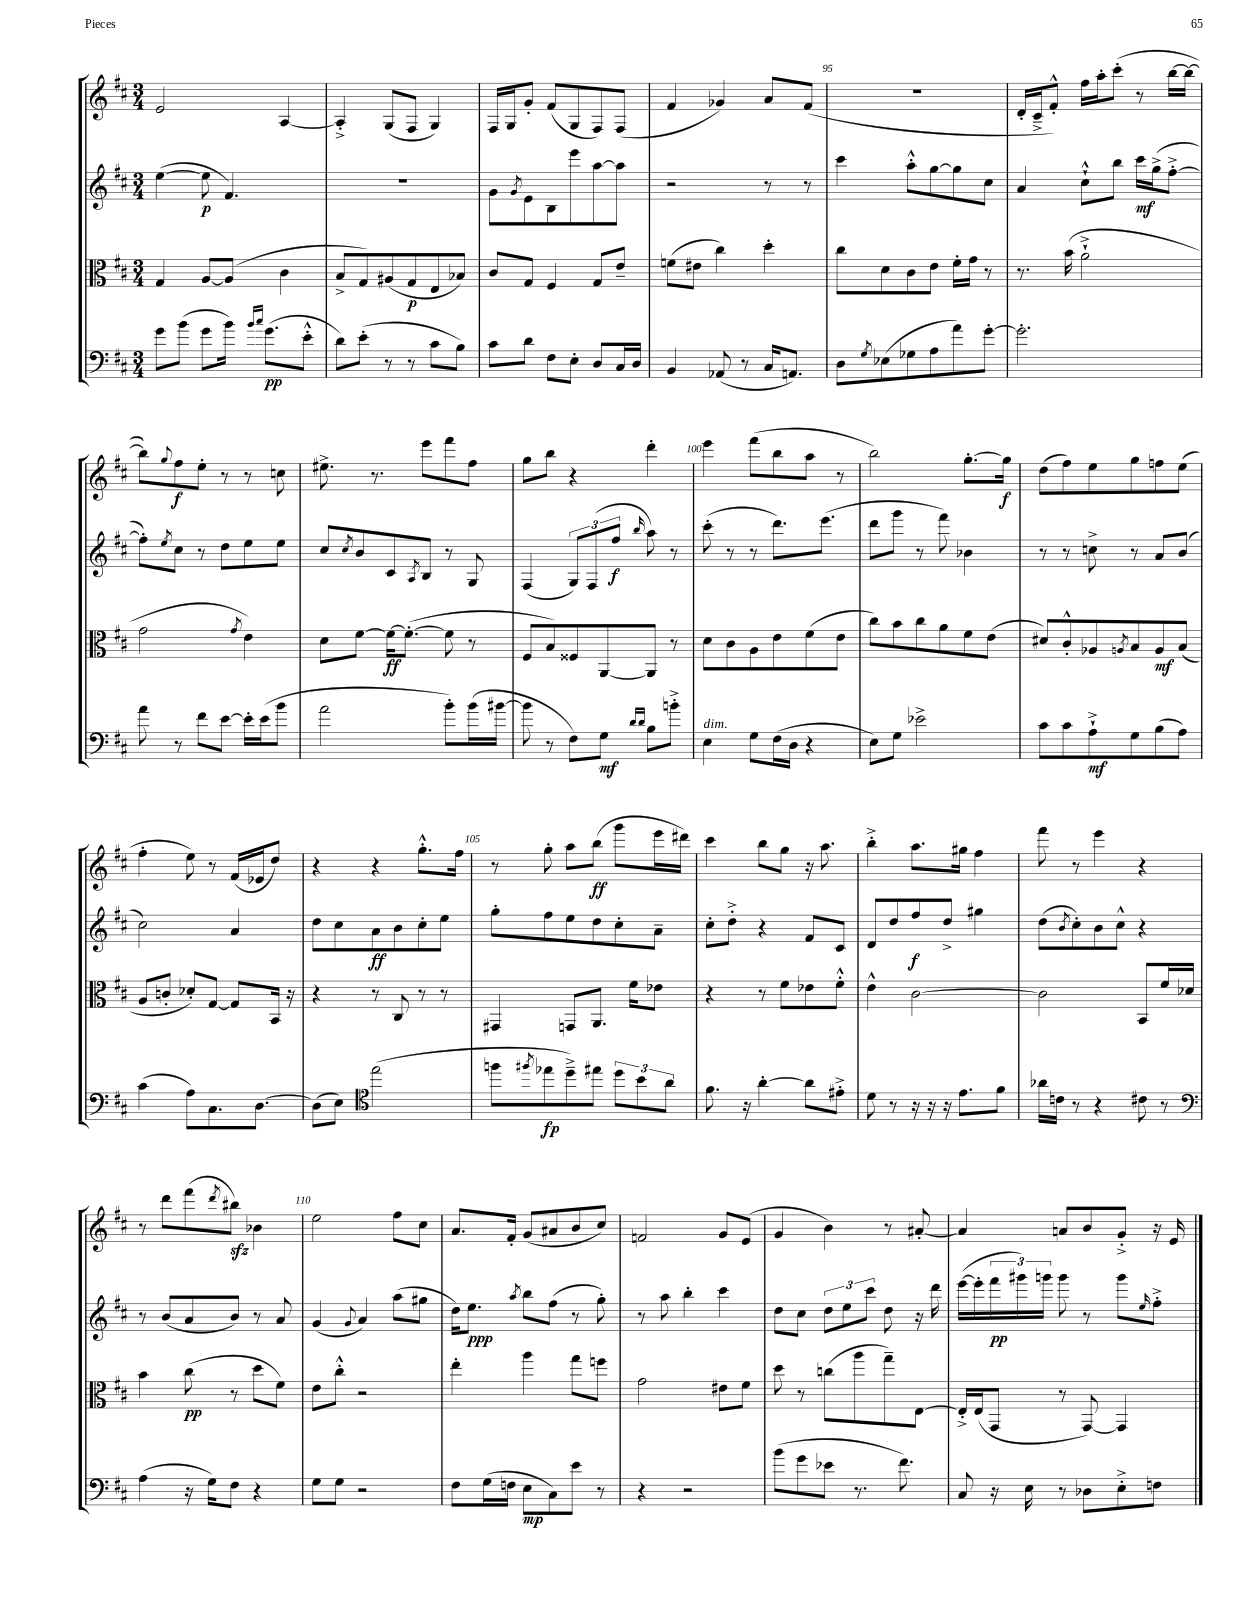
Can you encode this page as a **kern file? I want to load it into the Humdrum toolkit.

**kern	**dynam	**kern	**dynam	**kern	**dynam	**kern	**dynam
*part4	*part4	*part3	*part3	*part2	*part2	*part1	*part1
*staff4	*staff4	*staff3	*staff3	*staff2	*staff2	*staff1	*staff1
*clefF4	*	*clefC3	*	*clefG2	*	*clefG2	*
*k[f#c#]	*	*k[f#c#]	*	*k[f#c#]	*	*k[f#c#]	*
*M3/4	*	*M3/4	*	*M3/4	*	*M3/4	*
=91	=91	=91	=91	=91	=91	=91	=91
8g\L	.	4G/	.	([4ee\	.	2e/	.
(8b\J	.	.	.	.	.	.	.
8g\L	.	[8A/L	.	8ee\]	p	.	.
16b\Jk)	.	(8A/J]	.	4.f#/)	.	.	.
16qqb/LL	.	.	.	.	.	.	.
16qqcc#/JJ	.	.	.	.	.	.	.
(8.g\L	pp	.	.	.	.	.	.
.	.	4c#\	.	.	.	[4A/	.
8e'^^\J	.	.	.	.	.	.	.
=92	=92	=92	=92	=92	=92	=92	=92
8d\L)	.	8B^/L	.	2.r	.	4A'^/]	.
(8e'\J	.	8G/)	.	.	.	.	.
8r	.	(8A#X/	.	.	.	(8G/L	.
8r	.	8G/	p	.	.	8F#/J	.
8c#\L	.	8E/	.	.	.	4G/)	.
8B\J)	.	8B-X/J)	.	.	.	.	.
=93	=93	=93	=93	=93	=93	=93	=93
8c#\L	.	8c#/L	.	8g\L	.	16F#/LL	.
.	.	.	.	.	.	16G/J	.
.	.	.	.	8qg/	.	.	.
8d\J	.	8G/J	.	8e\	.	8g'/J	.
8F#\L	.	4F#/	.	8B\	.	(8f#/L	.
8E'\J	.	.	.	8eee\	.	8G/	.
8D/L	.	8G/L	.	[8aa\	.	8F#/)	.
16C#/L	.	8e~/J	.	8aa\J]	.	(8F#/J	.
16D/JJ	.	.	.	.	.	.	.
=94	=94	=94	=94	=94	=94	=94	=94
4BB/	.	(8fn\L	.	2r	.	4f#/	.
.	.	8e#X\J	.	.	.	.	.
(8AA-X/	.	4cc#\)	.	.	.	4g-X/)	.
8r	.	.	.	.	.	.	.
16C#/KL	.	4dd'\	.	8r	.	8a/L	.
8.AAn/J)	.	.	.	.	.	.	.
.	.	.	.	8r	.	(8f#/J	.
=95	=95	=95	=95	=95	=95	=95	=95
8D\L	.	8cc#\L	.	4ccc#\	.	2.r	.
8qG/	.	.	.	.	.	.	.
(8E-X\	.	8d\	.	.	.	.	.
8G-X\	.	8c#\	.	8aa'^^\L	.	.	.
8A\	.	8e\J	.	[8gg\	.	.	.
8a\)	.	16f#'\LL	.	8gg\]	.	.	.
.	.	16g\JJ	.	.	.	.	.
[8g'\J	.	8r	.	8cc#\J	.	.	.
=96	=96	=96	=96	=96	=96	=96	=96
2.g'\]	.	8.r	.	4a/	.	16d'/LL	.
.	.	.	.	.	.	16c#~^/J	.
.	.	.	.	.	.	8f#'^^/J)	.
.	.	(16b\	.	.	.	.	.
.	.	2a`^\	.	8cc#`^^\L	.	16ff#\LL	.
.	.	.	.	.	.	16aa'\J	.
.	.	.	.	8bb\J	.	(8ccc#'\J	.
.	.	.	.	16ccc#\LL	mf	8r	.
.	.	.	.	(16gg^\J	.	.	.
.	.	.	.	[8ff#'^\J	.	[16bb\LL	.
.	.	.	.	.	.	16bb\JJ_	.
!!LO:LB:g=z
=97	=97	=97	=97	=97	=97	=97	=97
8a\	.	2g\	.	8ff#'\L])	.	8bb\L])	.
.	.	.	.	8qee/	.	8qqgg/	.
8r	.	.	.	8cc#\J	.	8ff#\	f
8f#\L	.	.	.	8r	.	8ee'\J	.
[8e\J	.	.	.	8dd\L	.	8r	.
.	.	8qg/	.	.	.	.	.
16e'\LL]	.	4e\)	.	8ee\	.	8r	.
(16e\J	.	.	.	.	.	.	.
8b\J	.	.	.	8ee\J	.	8ccn\	.
=98	=98	=98	=98	=98	=98	=98	=98
2a\	.	8d\L	.	8cc#/L	.	8.ee#X^\	.
.	.	.	.	8qcc#/	.	.	.
.	.	[8f#\J	.	8b/	.	.	.
.	.	.	.	.	.	8.r	.
.	.	16f#\KL_	ff	8c#/	.	.	.
.	.	(8.f#'\J_	.	.	.	.	.
.	.	.	.	8qA/	.	.	.
.	.	.	.	8B/J	.	8eee\L	.
8b'\L)	.	8f#\]	.	8r	.	8fff#\	.
(16b\L	.	8r	.	8G/	.	8ff#\J	.
[16b#X\JJ	.	.	.	.	.	.	.
=99	=99	=99	=99	=99	=99	=99	=99
8b#\]	.	8F#/L	.	(4F#/	.	8gg\L	.
8r	.	8B/)	.	.	.	8bb\J	.
8F#\L)	.	8F##X/	.	12G/L)	.	4r	.
.	.	.	.	(12F#/	.	.	.
8G\J	mf	[8AA/	.	.	.	.	.
.	.	.	.	12ff#/J	f	.	.
16qqd/LL	.	.	.	.	.	.	.
16qqd/JJ	.	.	.	16qqbb/	.	.	.
8B\L	.	8AA/J]	.	8aa\)	.	4ddd'\	.
8bn'^\J	.	8r	.	8r	.	.	.
=100	=100	=100	=100	=100	=100	=100	=100
!LO:TX:a:i:t=dim.	!	!	!	!	!	!	!
4E\	.	8d\L	.	(8ccc#'\	.	4eee\	.
.	.	8c#\	.	8r	.	.	.
8G\L	.	8A\	.	8r	.	(8fff#\L	.
(16F#\L	.	8e\	.	8.ddd\L)	.	8bb\	.
16D\JJ	.	.	.	.	.	.	.
4r	.	(8f#\	.	.	.	8aa\J	.
.	.	.	.	(8.eee\J	.	.	.
.	.	8e\J	.	.	.	8r	.
=101	=101	=101	=101	=101	=101	=101	=101
8E\L)	.	8cc#\L)	.	8ddd\L	.	2bb\)	.
8G\J	.	8b\	.	8ggg\J	.	.	.
2e-X^\	.	8cc#\	.	8r	.	.	.
.	.	8a\	.	8fff#\)	.	.	.
.	.	8f#\	.	4b-X\	.	[8.gg'\L	.
.	.	(8e\J	.	.	.	.	.
.	.	.	.	.	.	16gg\Jk]	f
=102	=102	=102	=102	=102	=102	=102	=102
8c#\L	.	8d#X/L)	.	8r	.	(8dd\L	.
8c#\	.	8c#'^^/	.	8r	.	8ff#\)	.
8A`^\	mf	8A-X/	.	8ccn^\	.	8ee\	.
.	.	8qAn/	.	.	.	.	.
8G\	.	8B/	.	8r	.	8gg\	.
(8B\	.	8A/	mf	8a/L	.	8ffn\	.
8A\J)	.	(8B/J	.	(8b/J	.	(8ee\J	.
!!LO:LB:g=z
=103	=103	=103	=103	=103	=103	=103	=103
(4c#\	.	8A/L	.	2cc#\)	.	4ff#'\	.
.	.	8cn'/J	.	.	.	.	.
8A\L)	.	8d-X'/L)	.	.	.	8ee\)	.
8.C#\	.	[8G/J	.	.	.	8r	.
.	.	8G/L]	.	4a/	.	(16f#/LL	.
[8.D\J	.	.	.	.	.	16e-X/J	.
.	.	16BB/Jk	.	.	.	8dd/J)	.
.	.	16r	.	.	.	.	.
=104	=104	=104	=104	=104	=104	=104	=104
(8D\L]	.	4r	.	8dd\L	.	4r	.
8E\J)	.	.	.	8cc#\	.	.	.
*clefC4	*	*	*	*	*	*	*
(2ee\	.	8r	.	8a\	ff	4r	.
.	.	8C#/	.	8b\	.	.	.
.	.	8r	.	8cc#'\	.	8.gg'^^\L	.
.	.	8r	.	8ee\J	.	.	.
.	.	.	.	.	.	16ff#\Jk	.
=105	=105	=105	=105	=105	=105	=105	=105
8ffn\L	.	4GG#X/	.	8gg'\L	.	8r	.
8qff#X/	.	.	.	.	.	.	.
8ee-X\	fp	.	.	8ff#\	.	8gg'\	.
8dd~^\)	.	8GGn/L	.	8ee\	.	8aa\L	.
8ee#X\J	.	8.AA/J	.	8dd\	.	(8bb\J	ff
12dd\L	.	.	.	8cc#'\	.	8ggg\L	.
.	.	16f#\KL	.	.	.	.	.
12b\	.	.	.	.	.	.	.
.	.	8e-X\J	.	8a~\J	.	16eee\L	.
12a\J	.	.	.	.	.	.	.
.	.	.	.	.	.	16ddd#X\JJ)	.
=106	=106	=106	=106	=106	=106	=106	=106
8.f#\	.	4r	.	8cc#'\L	.	4ccc#\	.
.	.	.	.	8dd'^\J	.	.	.
16r	.	.	.	.	.	.	.
[4a'\	.	8r	.	4r	.	8bb\L	.
.	.	8f#\L	.	.	.	8gg\J	.
8a\L]	.	8e-X\	.	8f#/L	.	16r	.
.	.	.	.	.	.	8.aa\	.
8e#X'^\J	.	8f#'^^\J	.	8c#/J	.	.	.
=107	=107	=107	=107	=107	=107	=107	=107
8d\	.	4e^^\	.	8d/L	.	4bb'^\	.
8r	.	.	.	8dd/	.	.	.
16r	.	[2c#\	.	8ff#/	f	8.aa\L	.
16r	.	.	.	.	.	.	.
16r	.	.	.	8dd^/J	.	.	.
8.e\L	.	.	.	.	.	16gg#X\Jk	.
.	.	.	.	4gg#X\	.	4ff#\	.
8f#\J	.	.	.	.	.	.	.
=108	=108	=108	=108	=108	=108	=108	=108
16a-X\LL	.	2c#\]	.	(8dd\L	.	8fff#\	.
16cn\JJ	.	.	.	.	.	.	.
.	.	.	.	8qb/	.	.	.
8r	.	.	.	8cc#'\)	.	8r	.
4r	.	.	.	8b\	.	4eee\	.
.	.	.	.	8cc#^^\J	.	.	.
8c#X\	.	8BB/L	.	4r	.	4r	.
8r	.	16f#/L	.	.	.	.	.
.	.	16d-X/JJ	.	.	.	.	.
!!LO:LB:g=z
=109	=109	=109	=109	=109	=109	=109	=109
*clefF4	*	*	*	*	*	*	*
(4A\	.	4b\	.	8r	.	8r	.
.	.	.	.	(8b/L	.	8ddd\L	.
16r	.	(8cc#\	pp	8a/	.	(8fff#\	.
16G\KL)	.	.	.	.	.	.	.
.	.	.	.	.	.	8qddd/	.
8F#\J	.	8r	.	8b/J)	.	8bb#Xzz\J)	.
4r	.	8dd\L	.	8r	.	4b-X\	.
.	.	8f#\J)	.	8a/	.	.	.
=110	=110	=110	=110	=110	=110	=110	=110
8G\L	.	8e\L	.	(4g/	.	2ee\	.
8G\J	.	8cc#'^^\J	.	.	.	.	.
.	.	.	.	8qqg/	.	.	.
2r	.	2r	.	4a/)	.	.	.
.	.	.	.	(8aa\L	.	8ff#\L	.
.	.	.	.	8gg#X\J	.	8cc#\J	.
=111	=111	=111	=111	=111	=111	=111	=111
8F#\L	.	4ee'\	.	16dd\KL)	.	8.a/L	.
.	.	.	.	8.ee\J	ppp	.	.
(16G\L	.	.	.	.	.	.	.
16Fn\JJ	.	.	.	.	.	16f#'/Jk	.
.	.	.	.	8qaa/	.	.	.
8E\L	mp	4aa\	.	8bb\L	.	(8g/L	.
8C#\)	.	.	.	(8ff#\J	.	8a#X/	.
8e\J	.	8gg\L	.	8r	.	8b/	.
8r	.	8ffn\J	.	8gg'\)	.	8cc#/J)	.
=112	=112	=112	=112	=112	=112	=112	=112
4r	.	2g\	.	8r	.	2fn/	.
.	.	.	.	8aa\	.	.	.
2r	.	.	.	4bb'\	.	.	.
.	.	8e#X\L	.	4ccc#\	.	8g/L	.
.	.	8f#\J	.	.	.	(8e/J	.
=113	=113	=113	=113	=113	=113	=113	=113
(8b\L	.	8dd\	.	8dd\L	.	4g/	.
8g\	.	8r	.	8cc#\J	.	.	.
8e-X\J	.	(8ccn\L	.	12dd\L	.	4b\)	.
.	.	.	.	12ee\	.	.	.
8.r	.	8aa\	.	.	.	.	.
.	.	.	.	12ccc#\J	.	.	.
.	.	8gg~\)	.	8dd\	.	8r	.
8.f#\)	.	.	.	.	.	.	.
.	.	[8E\J	.	16r	.	[8a#X'/	.
.	.	.	.	16ddd\	.	.	.
=114	=114	=114	=114	=114	=114	=114	=114
8C#/	.	16E'^/LL]	.	([16eee\LL	.	4a#/]	.
.	.	(16E/J	.	16eee'\]	.	.	.
16r	.	8GG/J	.	24fff#\	pp	.	.
.	.	.	.	24ggg#X\)	.	.	.
16E\	.	.	.	.	.	.	.
.	.	.	.	24gggn\JJ	.	.	.
8r	.	8r	.	8ggg\	.	8an/L	.
8D-X\L	.	[8GG/)	.	8r	.	8b/	.
8E'^\	.	4GG/]	.	8ggg\L	.	8g'^/J	.
.	.	.	.	16qqee/	.	.	.
8Fn\J	.	.	.	8ff#'^\J	.	16r	.
.	.	.	.	.	.	16e/	.
==	==	==	==	==	==	==	==
*-	*-	*-	*-	*-	*-	*-	*-
